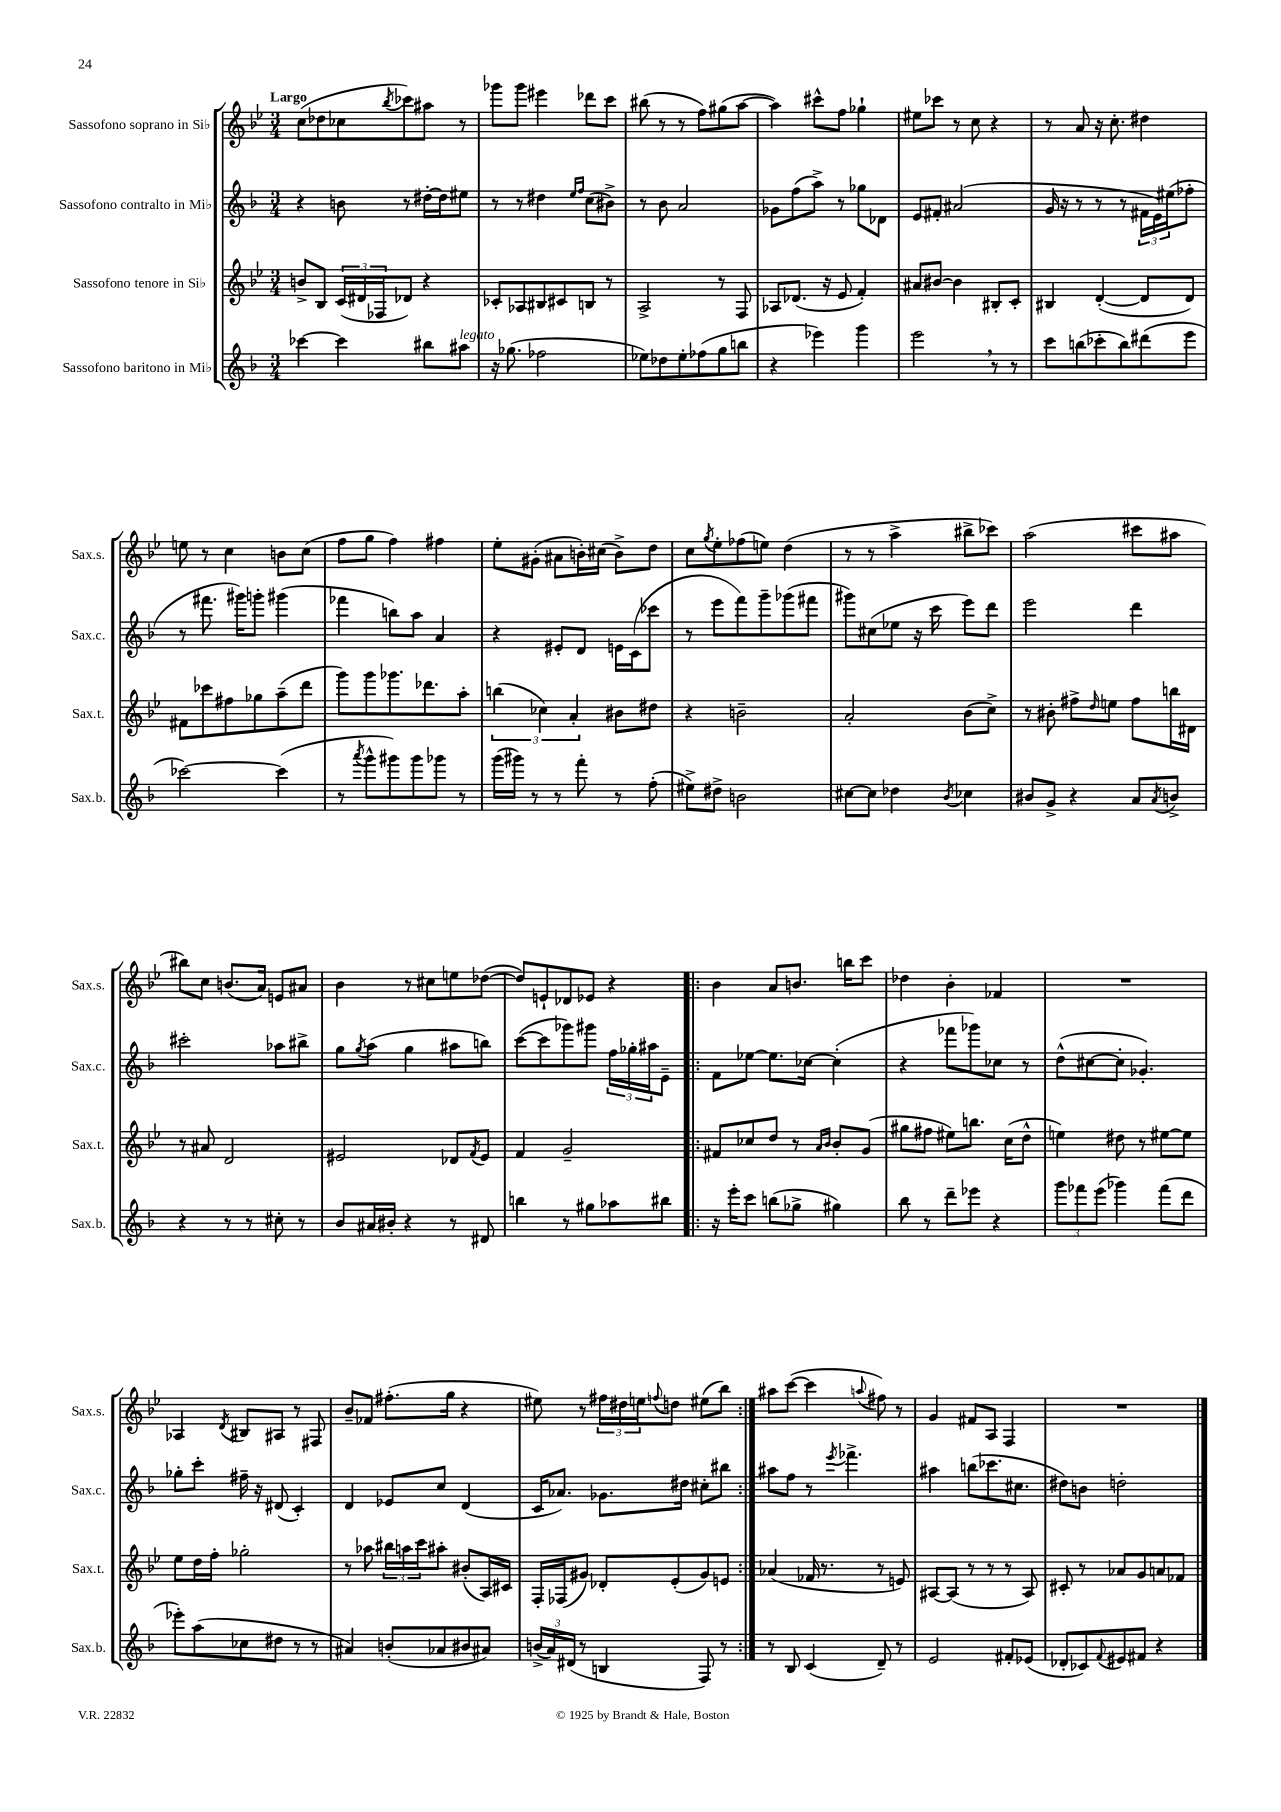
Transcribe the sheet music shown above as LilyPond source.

<<
\new StaffGroup <<
\new Staff = "s0" \with { instrumentName = "Sassofono soprano in Sib" shortInstrumentName = "Sax.s." } {
    \clef treble \key bes \major \numericTimeSignature \time 3/4 \tempo "Largo"
    c''8( des''8 ces''8 \acciaccatura { bes''8 } ces'''8) ais''8 r8 |
    ges'''8 ges'''8 eis'''4 des'''8 c'''8 |
    bis''8( r8 r8 f''8) gis''8( a''8~ |
    a''4) cis'''8-^ f''8 ges''4-! |
    eis''8 ces'''8 r8 c''8 r4 |
    r8 a'8 r16 c''8.-. dis''4 |
    e''8 r8 c''4 b'8 c''8( |
    f''8 g''8 f''4) fis''4 |
    ees''8-. gis'8-.( ais'8 b'16-.) cis''16( b'8->) d''8 |
    c''8 \acciaccatura { g''8 } ees''8-. fes''8( e''8) d''4( |
    r8 r8 a''4-> bis''8-> ces'''8) |
    a''2( cis'''8 ais''8 |
    bis''8) c''8 b'8.( a'16) e'8 ais'8 |
    bes'4 r8 cis''8 e''8 des''8~( |
    des''8) e'8-! des'8 ees'8 r4 |
    \repeat volta 2 { bes'4 a'8 b'8. b''16 c'''8 |
    des''4 bes'4-. fes'4 |
    R2. |
    aes4 \acciaccatura { d'8 } bis8 ais8 r8 fis8 |
    bes'8-- fes'8 fis''8.-.( g''16 r4 |
    eis''8) r8 \tuplet 3/2 { fis''16 dis''16 e''16 } \appoggiatura { f''8 } d''8 eis''8( bes''8) | }
    ais''8 c'''8~( c'''4 \appoggiatura { a''8 } fis''8) r8 |
    g'4 fis'8 a8 f4 |
    R2. \bar "|." |
}
\new Staff = "s1" \with { instrumentName = "Sassofono contralto in Mib" shortInstrumentName = "Sax.c." } {
    \clef treble \key f \major \numericTimeSignature \time 3/4
    r4 b'8 r8 dis''16~-. dis''16 eis''8 |
    r8 r8 dis''4 \grace { e''16 f''16 } c''8( bis'8->) |
    r8 bes'8 a'2 |
    ges'8 f''8( a''8->) r8 ges''8 des'8 |
    e'8 fis'8-. ais'2( |
    g'16 r16 r8 r8 r8 \tuplet 3/2 { fis'16 e'16) eis''16( } fes''8-. |
    r8 fis'''8. gis'''16) g'''8-. gis'''4( |
    fes'''4 b''8) a''8 a'4 |
    r4 eis'8-. d'8 e'16 c'16( ces'''8 |
    r8 e'''8 f'''8) g'''8-- ges'''8( fis'''8 |
    gis'''8) cis''8( ees''8 r16 c'''16 e'''8) d'''8 |
    e'''2 d'''4 |
    cis'''2-. aes''8 bis''8-> |
    g''8 \acciaccatura { g''8 } a''8( g''4 ais''8 b''8) |
    c'''8~( c'''8 ges'''8) gis'''8 \tuplet 3/2 { f''16 ges''16-. ais''16 } e'8-- |
    \repeat volta 2 { f'8 ees''8~ ees''8. ces''16~ ces''4-.( |
    r4 fes'''8 ges'''8) ces''8 r8 |
    d''8-^( cis''8~ cis''8-. ges'4.-.) |
    ges''8-. c'''8-. fis''16-- r16 dis'8( c'4-.) |
    d'4 ees'8 c''8 d'4( |
    c'16 aes'8.) ges'8. dis''16 cis''8-. bis''8 | }
    ais''8 f''8 r8 \acciaccatura { e'''8 } fes'''4.-> |
    ais''4 b''8( ces'''8. cis''8. |
    dis''8) b'8 d''2-. \bar "|." |
}
\new Staff = "s2" \with { instrumentName = "Sassofono tenore in Sib" shortInstrumentName = "Sax.t." } {
    \clef treble \key bes \major \numericTimeSignature \time 3/4
    b'8-> bes8 \tuplet 3/2 { c'16( dis'16 fes16 } des'8) r4 |
    ces'8-. aes8 bis8 cis'8 b8 r8 |
    a2-> r8 f8 |
    aes8 des'8.( r16 ees'8 f'4-.) |
    ais'8 bis'8~ bis'4 bis8-. c'8-. |
    bis4 d'4~-.( d'8 d'8) |
    fis'8 ces'''8 fis''8 ges''8 a''8--( d'''8 |
    g'''8) g'''8 ges'''8. des'''8. a''8-. |
    \tuplet 3/2 { b''4( ces''4) a'4-. } bis'8 dis''8 |
    r4 b'2-- |
    a'2-. bes'8( c''8->) |
    r8 bis'8-. fis''8-> \grace { d''16 } e''8 fis''8 b''16 dis'16 |
    r8 ais'8 d'2 |
    eis'2 des'8 \acciaccatura { f'8 } eis'8 |
    f'4 g'2-- |
    \repeat volta 2 { fis'8 ces''8 d''8 r8 \grace { a'16 bes'16 } bes'8-. g'8( |
    gis''8 fis''8 eis''8) b''8. c''16( d''8-^ |
    e''4) dis''8 r8 eis''8~ eis''8 |
    ees''8 d''16 f''16-. ges''2-. |
    r8 aes''8 \tuplet 3/2 { bis''16 a''16 c'''16 } ais''8-. bis'8-.( a16) cis'16 |
    f16-. fes16( gis'8) des'8-. ees'8-.( gis'8) e'8 | }
    aes'4( fes'16 r8. r8 e'8) |
    ais8~ ais8( r8 r8 r8 ais8) |
    cis'8-. r8 aes'8 g'8 a'8 fes'8 \bar "|." |
}
\new Staff = "s3" \with { instrumentName = "Sassofono baritono in Mib" shortInstrumentName = "Sax.b." } {
    \clef treble \key f \major \numericTimeSignature \time 3/4
    ces'''4~ ces'''4 bis''8 ais''8^\markup { \italic "legato" } |
    r16 ges''8.( fes''2 |
    ees''8) des''8 ees''8-. fes''8( g''8 b''8 |
    r4 ees'''4) g'''4 |
    e'''2 \breathe r8 r8 |
    c'''8 b''8( ces'''8-. b''8) dis'''8( e'''8 |
    ces'''2~) ces'''4( |
    r8 \acciaccatura { a'''8 } g'''8-^ gis'''8) gis'''8 ges'''8 r8 |
    g'''16( gis'''16) r8 r8 f'''8-. r8 f''8-.( |
    eis''8->) dis''8-> b'2 |
    cis''8~ cis''8 des''4 \acciaccatura { bes'8 } ces''4 |
    bis'8 g'8-> r4 a'8 \acciaccatura { a'8 } b'8-> |
    r4 r8 r8 cis''8-. r8 |
    bes'8 ais'16 bis'16-. r4 r8 dis'8 |
    b''4 r8 gis''8 aes''8 bis''8 |
    \repeat volta 2 { r16 e'''16-. c'''8 b''8( ges''8-> gis''4) |
    bes''8 r8 d'''8-- ees'''8 r4 |
    \tuplet 3/2 { g'''8 fes'''8 e'''8( } ges'''4) fes'''8( d'''8 |
    ees'''8-.) a''8( ces''8 dis''8 r8 r8 |
    ais'4) b'8-.( aes'8 bis'8 ais'8) |
    \tuplet 3/2 { b'16->( a'16) dis'16( } r8 b4 f8) r8 | }
    r8 bes8 c'4( d'8--) r8 |
    e'2 fis'8-. ees'8( |
    des'8-. ces'8) \appoggiatura { f'8 } eis'8 fis'8 r4 \bar "|." |
}
>>
>>
\layout { \context { \Score \remove "Bar_number_engraver" } }
